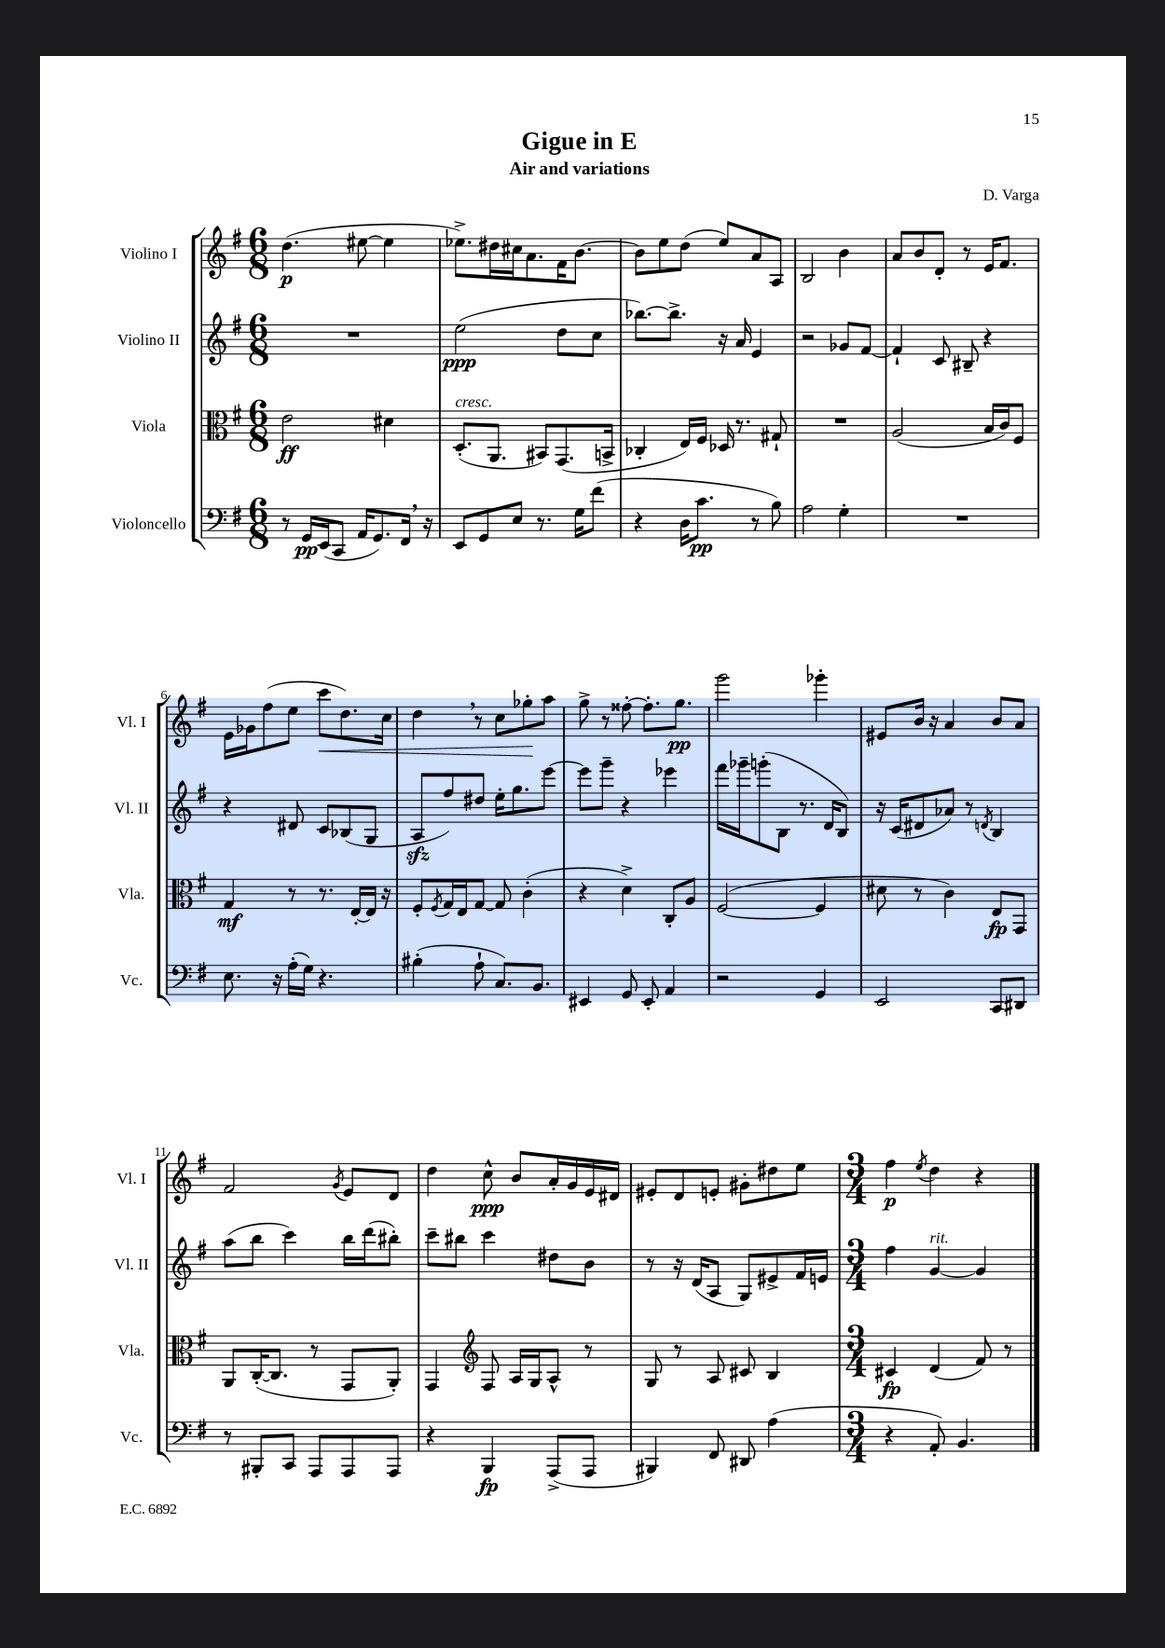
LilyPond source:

\header { title = "Gigue in E" composer = "D. Varga" subtitle = "Air and variations" }
<<
\new StaffGroup <<
\new Staff = "s0" \with { instrumentName = "Violino I" shortInstrumentName = "Vl. I" } {
    \clef treble \key g \major \numericTimeSignature \time 6/8
    d''4.\p( eis''8~ eis''4 |
    ees''8.->) dis''16 cis''16 a'8. fis'16 b'8.~ |
    b'8 e''8 d''8( e''8) a'8 a8 |
    b2 b'4 |
    a'8 b'8 d'8-. r8 e'16 fis'8. |
    e'16 ges'16 fis''8( e''8 c'''8\< d''8.) c''16 |
    d''4 \breathe r8 c''8 ges''8-.\! a''8 |
    g''8-> r8 fisis''8~-. fisis''8.-. g''8.\pp |
    g'''2 ges'''4-. |
    eis'8 b'16 r16 a'4 b'8 a'8 |
    fis'2 \acciaccatura { g'8 } e'8 d'8 |
    d''4 c''8-^\ppp b'8 a'16-. g'16 e'16 dis'16 |
    eis'8-. d'8 e'8-. gis'8-. dis''8 e''8 |
    \numericTimeSignature \time 3/4 fis''4\p \acciaccatura { e''8 } d''4 r4 \bar "|." |
}
\new Staff = "s1" \with { instrumentName = "Violino II" shortInstrumentName = "Vl. II" } {
    \clef treble \key g \major \numericTimeSignature \time 6/8
    R2. |
    e''2\ppp( d''8 c''8 |
    bes''8.~) bes''8.-> r16 a'16 e'4 |
    r2 ges'8 fis'8~ |
    fis'4-! c'8 bis8-- r4 |
    r4 dis'8 c'8 bes8( g8 |
    a8\sfz fis''8) dis''8 e''16-. g''8. e'''8~ |
    e'''8 g'''8-- r4 ees'''4 |
    fis'''16 ges'''16-- g'''8-.( b8 r8. d'16 b8) |
    r16 c'16( dis'8 aes'8) r8 \acciaccatura { d'8 } b4 |
    a''8( b''8 c'''4) b''16 d'''16( bis''8-.) |
    c'''8-- bis''8 c'''4 dis''8 b'8 |
    r8 r16 d'16( a8 g8) eis'8-> fis'16 e'16 |
    \numericTimeSignature \time 3/4 fis''4 g'4~^\markup { \italic "rit." } g'4 \bar "|." |
}
\new Staff = "s2" \with { instrumentName = "Viola" shortInstrumentName = "Vla." } {
    \clef alto \key g \major \numericTimeSignature \time 6/8
    e'2\ff dis'4 |
    d8.-.^\markup { \italic "cresc." }( a,8. bis,8) g,8.( b,16-> |
    ces4-. e16) fis16 des16 r8. gis8-! |
    R2. |
    a2( b16 c'16) fis8 |
    g4\mf r8 r8. e16~-. e16 r16 |
    fis8-. \acciaccatura { fis8 } g16 e16 g8~ g8 c'4-.( |
    r4 d'4->) c8-. a8 |
    fis2~( fis4 |
    dis'8 r8 c'4) e8\fp g,8 |
    a,8 c16~-.( c8. r8 g,8 a,8-.) |
    g,4 \clef treble fis8 a16 g16 a8-^ r8 |
    g8 r8 a8 cis'8 b4 |
    \numericTimeSignature \time 3/4 cis'4\fp d'4( fis'8) r8 \bar "|." |
}
\new Staff = "s3" \with { instrumentName = "Violoncello" shortInstrumentName = "Vc." } {
    \clef bass \key g \major \numericTimeSignature \time 6/8
    r8 g,16\pp e,16( c,8 a,16 g,8.) fis,16 \breathe r16 |
    e,8 g,8 e8 r8. g16 fis'8( |
    r4 d16 c'8.\pp r8 b8) |
    a2 g4-. |
    R2. |
    e8. r16 a16-.( g16) r4. |
    bis4-.( a8-! c8.) b,8. |
    eis,4 g,8 eis,8-. a,4 |
    r2 g,4 |
    e,2 c,8 dis,8 |
    r8 bis,,8-. c,8 a,,8 a,,8 a,,8 |
    r4 b,,4\fp a,,8->( a,,8 |
    bis,,4) fis,8 dis,8 a4( |
    \numericTimeSignature \time 3/4 r4 a,8-.) b,4. \bar "|." |
}
>>
>>
